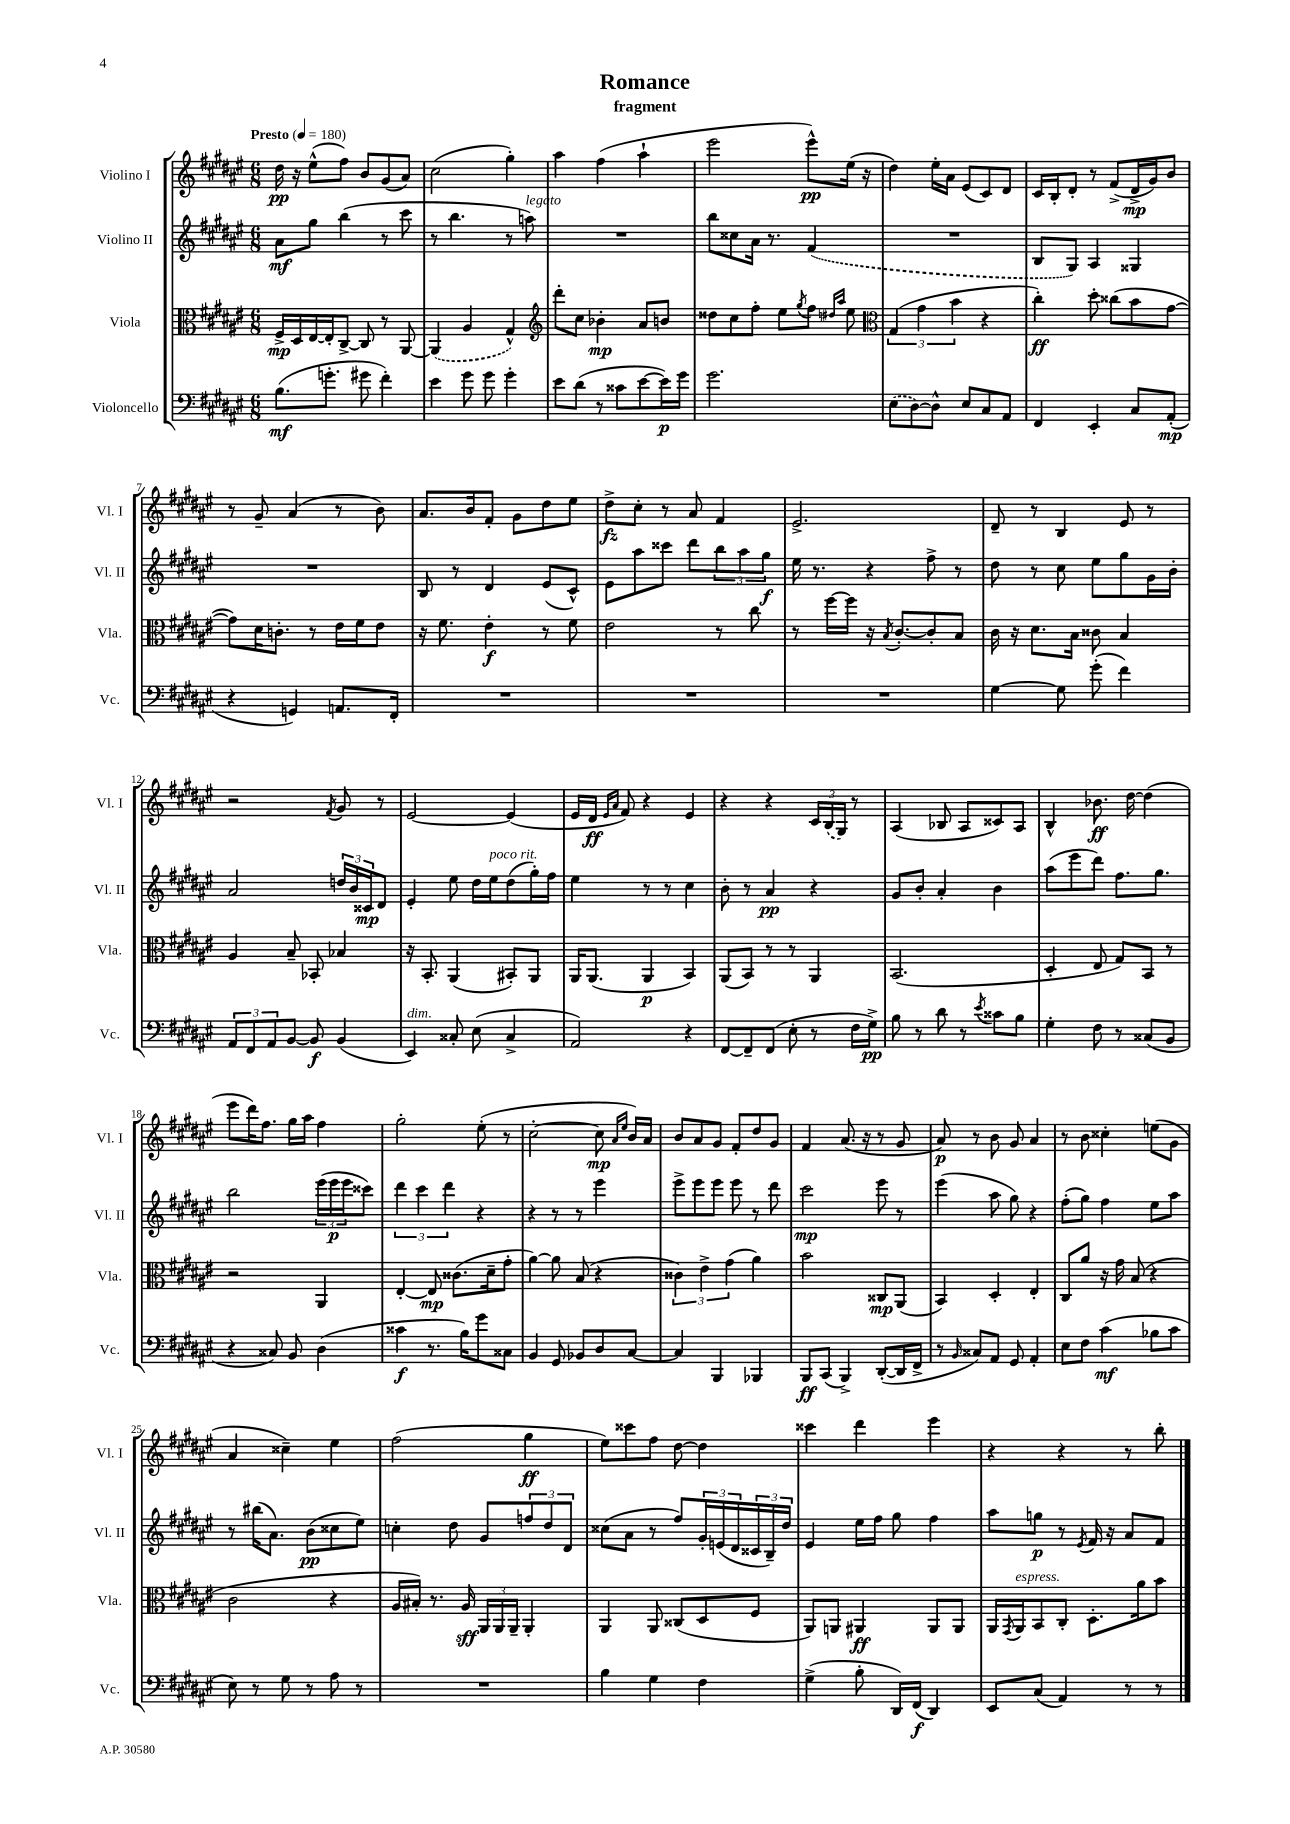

**kern	**dynam	**kern	**dynam	**kern	**dynam	**kern	**dynam
*part4	*part4	*part3	*part3	*part2	*part2	*part1	*part1
*staff4	*staff4	*staff3	*staff3	*staff2	*staff2	*staff1	*staff1
*I"Violoncello	*	*I"Viola	*	*I"Violino II	*	*I"Violino I	*
*I'Vc.	*	*I'Vla.	*	*I'Vl. II	*	*I'Vl. I	*
*clefF4	*	*clefC3	*	*clefG2	*	*clefG2	*
*k[f#c#g#d#a#e#]	*	*k[f#c#g#d#a#e#]	*	*k[f#c#g#d#a#e#]	*	*k[f#c#g#d#a#e#]	*
*M6/8	*	*M6/8	*	*M6/8	*	*M6/8	*
*MM180	*	*MM180	*	*MM180	*	*MM180	*
=1	=1	=1	=1	=1	=1	=1	=1
!	!	!	!	!	!	!LO:TX:a:B:t=Presto	!
(8.B\L	mf	16F#^/LL	mp	8a#\L	mf	16dd#\	pp
.	.	16D#/	.	.	.	16r	.
.	.	[16E#/	.	8gg#\J	.	(8ee#^^\L	.
8.gn'\J	.	16E#'/J]	.	.	.	.	.
.	.	[8C#^/J	.	(4bb\	.	8ff#\J)	.
8g#X\	.	8C#/]	.	.	.	8b/L	.
4f#'\)	.	8r	.	8r	.	(8g#/	.
.	.	[8AA#/	.	8ccc#\	.	8a#/J)	.
=2	=2	=2	=2	=2	=2	=2	=2
4e#\	.	(4AA#/]	.	8r	.	(2cc#\	.
.	.	.	.	4.bb\	.	.	.
8g#\	.	4A#/	.	.	.	.	.
8g#\	.	.	.	.	.	.	.
4g#'\	.	4G#^^/)	.	8r	.	4gg#'\)	.
!	!	!	!	!LO:TX:a:i:t=legato	!	!	!
.	.	.	.	8aan\)	.	.	.
=3	=3	=3	=3	=3	=3	=3	=3
*	*	*clefG2	*	*	*	*	*
8e#\L	.	8ddd#'\L	.	2.r	.	4aa#\	.
(8d#\J	.	8cc#\J	.	.	.	.	.
8r	.	4b-X'\	mp	.	.	(4ff#\	.
8c##X\L	.	.	.	.	.	.	.
[8e#\	.	8a#/L	.	.	.	4aa#`\	.
16e#\L])	p	8bn/J	.	.	.	.	.
16g#\JJ	.	.	.	.	.	.	.
=4	=4	=4	=4	=4	=4	=4	=4
2.g#\	.	8dd##X\L	.	8bb\L	.	2eee#\	.
.	.	8cc#\	.	8cc##X\	.	.	.
.	.	8ff#'\J	.	16a#\Jk	.	.	.
.	.	.	.	8.r	.	.	.
.	.	8ee#\L	.	.	.	.	.
.	.	8qgg#/	.	.	.	.	.
.	.	8ff#\J	.	(4f#/	.	8eee#^^\L)	pp
.	.	16qqdd#X/LL	.	.	.	.	.
.	.	16qqaa#/JJ	.	.	.	.	.
.	.	8ee#\	.	.	.	(16ee#\Jk	.
.	.	.	.	.	.	16r	.
=5	=5	=5	=5	=5	=5	=5	=5
*	*	*clefC3	*	*	*	*	*
(8E#\L	.	(6G#/	.	2.r	.	4dd#\)	.
[8D#\)	.	.	.	.	.	.	.
.	.	6g#\	.	.	.	.	.
8D#^^\J]	.	.	.	.	.	16ee#'\LL	.
.	.	.	.	.	.	16a#\JJ	.
.	.	6b\	.	.	.	.	.
8E#/L	.	.	.	.	.	(8e#/L	.
8C#/	.	4r	.	.	.	8c#/)	.
8AA#/J	.	.	.	.	.	8d#/J	.
=6	=6	=6	=6	=6	=6	=6	=6
4FF#/	.	4cc#'\)	ff	8B/L	.	16c#/LL	.
.	.	.	.	.	.	16B'/J	.
.	.	.	.	8G#/J)	.	8d#'/J	.
4EE#'/	.	8dd#'\	.	4A#/	.	8r	.
.	.	(8cc##X\L	.	.	.	(8f#^/L	.
8C#/L	.	8b\	.	4G##X/	.	16d#^/L	mp
.	.	.	.	.	.	16g#/J)	.
(8AA#'/J	mp	[8g#\J	.	.	.	8b/J	.
!!LO:LB:g=z
=7	=7	=7	=7	=7	=7	=7	=7
4r	.	8g#\L])	.	2.r	.	8r	.
.	.	16d#\K	.	.	.	8g#~/	.
.	.	8.cn'\J	.	.	.	.	.
4GGn/)	.	.	.	.	.	(4a#/	.
.	.	8r	.	.	.	.	.
8.AAn/L	.	16e#\LL	.	.	.	8r	.
.	.	16f#\J	.	.	.	.	.
.	.	8e#\J	.	.	.	8b\)	.
16FF#'/Jk	.	.	.	.	.	.	.
=8	=8	=8	=8	=8	=8	=8	=8
2.r	.	16r	.	8B/	.	8.a#/L	.
.	.	8.f#\	.	.	.	.	.
.	.	.	.	8r	.	.	.
.	.	.	.	.	.	16b/k	.
.	.	4e#'\	f	4d#/	.	8f#'/J	.
.	.	.	.	.	.	8g#\L	.
.	.	8r	.	(8e#/L	.	8dd#\	.
.	.	8f#\	.	8c#^^/J)	.	8ee#\J	.
=9	=9	=9	=9	=9	=9	=9	=9
2.r	.	2e#\	.	8e#\L	.	8dd#^\L	fz
.	.	.	.	8aa#\	.	8cc#'\J	.
.	.	.	.	8ccc##X\J	.	8r	.
.	.	.	.	8ddd#\L	.	8a#/	.
.	.	8r	.	12bb\	.	4f#/	.
.	.	.	.	12aa#\	.	.	.
.	.	8cc#\	.	.	.	.	.
.	.	.	.	12gg#\J	f	.	.
=10	=10	=10	=10	=10	=10	=10	=10
2.r	.	8r	.	16ee#\	.	2.e#^/	.
.	.	.	.	8.r	.	.	.
.	.	[16ff#\LL	.	.	.	.	.
.	.	16ff#\JJ]	.	.	.	.	.
.	.	16r	.	4r	.	.	.
.	.	8qB/	.	.	.	.	.
.	.	[8.c#'/L	.	.	.	.	.
.	.	8c#'/]	.	8ff#^\	.	.	.
.	.	8B/J	.	8r	.	.	.
=11	=11	=11	=11	=11	=11	=11	=11
[4G#\	.	16c#\	.	8dd#\	.	8d#~/	.
.	.	16r	.	.	.	.	.
.	.	8.d#\L	.	8r	.	8r	.
8G#\]	.	.	.	8cc#\	.	4B/	.
.	.	16B\Jk	.	.	.	.	.
(8g#'\	.	8c##X\	.	8ee#\L	.	.	.
4f#\)	.	4B/	.	8gg#\	.	8e#/	.
.	.	.	.	16g#\L	.	8r	.
.	.	.	.	16b'\JJ	.	.	.
!!LO:LB:g=z
=12	=12	=12	=12	=12	=12	=12	=12
12AA#/L	.	4A#/	.	2a#/	.	2r	.
12FF#/	.	.	.	.	.	.	.
12AA#/	.	.	.	.	.	.	.
[8BB/J	.	8B~/	.	.	.	.	.
8BB/]	f	8BB-X'/	.	.	.	.	.
.	.	.	.	.	.	8qf#/	.
(4BB/	.	4B-X/	.	24ddn/LL	.	8g#/	.
.	.	.	.	24b/	.	.	.
.	.	.	.	24c##X/J	mp	.	.
.	.	.	.	8d#/J	.	8r	.
=13	=13	=13	=13	=13	=13	=13	=13
!LO:TX:a:i:t=dim.	!	!	!	!	!	!	!
4EE#/)	.	16r	.	4e#'/	.	[2e#/	.
.	.	8.BB'/	.	.	.	.	.
8C##X'/	.	(4AA#/	.	8ee#\	.	.	.
(8E#\	.	.	.	16dd#\LL	.	.	.
!	!	!	!	!LO:TX:a:i:t=poco rit.	!	!	!
.	.	.	.	16ee#\J	.	.	.
4C##^/	.	8BB#X'/L)	.	(8dd#\	.	(4e#/]	.
.	.	8AA#/J	.	16gg#'\L)	.	.	.
.	.	.	.	16ff#\JJ	.	.	.
=14	=14	=14	=14	=14	=14	=14	=14
2AA#/)	.	16AA#/KL	.	4ee#\	.	16e#/LL	.
.	.	(8.AA#/J	.	.	.	16d#/JJ	ff
.	.	.	.	.	.	16qqe#/LL	.
.	.	.	.	.	.	16qqa#/JJ	.
.	.	.	.	.	.	8f#/)	.
.	.	4AA#/	p	8r	.	4r	.
.	.	.	.	8r	.	.	.
4r	.	4BB/)	.	4cc#\	.	4e#/	.
=15	=15	=15	=15	=15	=15	=15	=15
[8FF#/L	.	(8AA#/L	.	8b'\	.	4r	.
8FF#~/]	.	8BB/J)	.	8r	.	.	.
(8FF#/J	.	8r	.	4a#/	pp	4r	.
8E#'\	.	8r	.	.	.	.	.
8r	.	4AA#/	.	4r	.	24c#/LL	.
.	.	.	.	.	.	(24B/	.
.	.	.	.	.	.	24G#/JJ)	.
16F#\LL	.	.	.	.	.	8r	.
16G#^\JJ)	pp	.	.	.	.	.	.
=16	=16	=16	=16	=16	=16	=16	=16
8B\	.	(2.BB/	.	8g#/L	.	(4A#/	.
8r	.	.	.	8b'/J	.	.	.
8d#\	.	.	.	4a#'/	.	8B-X/	.
8r	.	.	.	.	.	8A#/L	.
8qe#/	.	.	.	.	.	.	.
8c##X\L	.	.	.	4b\	.	8c##X/)	.
8B\J	.	.	.	.	.	8A#/J	.
=17	=17	=17	=17	=17	=17	=17	=17
4G#'\	.	4D#'/	.	(8aa#\L	.	4B^^/	.
.	.	.	.	8eee#\	.	.	.
8F#\	.	8E#/	.	8ddd#\J)	.	8.b-X\	ff
8r	.	8G#/L)	.	8.ff#\L	.	.	.
.	.	.	.	.	.	[16dd#\	.
(8C##X/L	.	8BB/J	.	.	.	(4dd#\]	.
.	.	.	.	8.gg#\J	.	.	.
8BB/J	.	8r	.	.	.	.	.
!!LO:LB:g=z
=18	=18	=18	=18	=18	=18	=18	=18
4r	.	2r	.	2bb\	.	8eee#\L	.
.	.	.	.	.	.	16ddd#\K)	.
.	.	.	.	.	.	8.ff#\J	.
8C##X/)	.	.	.	.	.	.	.
8BB/	.	.	.	.	.	16gg#\LL	.
.	.	.	.	.	.	16aa#\JJ	.
(4D#\	.	4AA#/	.	(24eee#\LL	.	4ff#\	.
.	.	.	.	24eee#\	p	.	.
.	.	.	.	24eee#\J	.	.	.
.	.	.	.	8ccc##X\J)	.	.	.
=19	=19	=19	=19	=19	=19	=19	=19
4c##X\	f	[4E#'/	.	6ddd#\	.	2gg#'\	.
.	.	.	.	6ccc#\	.	.	.
8.r	.	8E#/]	mp	.	.	.	.
.	.	.	.	6ddd#\	.	.	.
.	.	(8.c##X\L	.	.	.	.	.
16B\KL)	.	.	.	.	.	.	.
8g#\	.	.	.	4r	.	(8ee#'\	.
.	.	16d#~\k	.	.	.	.	.
8C##X\J	.	8g#'\J	.	.	.	8r	.
=20	=20	=20	=20	=20	=20	=20	=20
4BB/	.	[4a#\)	.	4r	.	[2cc#'\	.
8GG#/	.	8a#\]	.	8r	.	.	.
8BB-X/L	.	(8B/	.	8r	.	.	.
8D#/	.	4r	.	4eee#\	.	8cc#\]	mp
.	.	.	.	.	.	16qqa#/LL	.
.	.	.	.	.	.	16qqee#/JJ	.
[8C#/J	.	.	.	.	.	16b/LL)	.
.	.	.	.	.	.	16a#/JJ	.
=21	=21	=21	=21	=21	=21	=21	=21
4C#/]	.	6c##X\)	.	8eee#^\L	.	8b/L	.
.	.	.	.	8eee#\	.	8a#/	.
.	.	6e#^\	.	.	.	.	.
4BBB/	.	.	.	8eee#\J	.	8g#/J	.
.	.	(6g#\	.	.	.	.	.
.	.	.	.	8eee#\	.	8f#'/L	.
4BBB-X/	.	4a#\)	.	8r	.	8dd#/	.
.	.	.	.	8ddd#\	.	8g#/J	.
=22	=22	=22	=22	=22	=22	=22	=22
8BBB/L	ff	2b\	.	2ccc#\	mp	4f#/	.
(8CC#/J	.	.	.	.	.	.	.
4BBB^/)	.	.	.	.	.	(8.a#/	.
.	.	.	.	.	.	16r	.
([8DD#'/L	.	8C##X/L	mp	8eee#\	.	8r	.
16DD#/L]	.	(8AA#/J	.	8r	.	8g#/	.
16FF#^/JJ	.	.	.	.	.	.	.
=23	=23	=23	=23	=23	=23	=23	=23
8r	.	4BB/)	.	(4eee#\	.	8a#/)	p
16qqBB/	.	.	.	.	.	.	.
8C##X/L)	.	.	.	.	.	8r	.
8AA#/J	.	4D#'/	.	8aa#\	.	8b\	.
8GG#/	.	.	.	8gg#\)	.	8g#/	.
4AA#'/	.	4E#'/	.	4r	.	4a#/	.
=24	=24	=24	=24	=24	=24	=24	=24
8E#\L	.	8C#/L	.	(8ff#'\L	.	8r	.
8F#\J	.	8a#/J	.	8gg#\J)	.	8b\	.
(4c#\	mf	16r	.	4ff#\	.	4cc##X'\	.
.	.	16g#\	.	.	.	.	.
.	.	(8B/	.	.	.	.	.
8B-X\L	.	4r	.	8ee#\L	.	(8een\L	.
8c#\J	.	.	.	8aa#\J	.	8g#\J	.
!!LO:LB:g=z
=25	=25	=25	=25	=25	=25	=25	=25
8E#\)	.	2c#\	.	8r	.	4a#/	.
8r	.	.	.	(16bb#X\KL	.	.	.
.	.	.	.	8.a#\J)	.	.	.
8G#\	.	.	.	.	.	4cc##X~\)	.
8r	.	.	.	(8b\L	pp	.	.
8A#\	.	4r	.	8cc##X\	.	4ee#\	.
8r	.	.	.	8ee#\J)	.	.	.
=26	=26	=26	=26	=26	=26	=26	=26
2.r	.	16A#/LL	.	4ccn'\	.	(2ff#\	.
.	.	16B#X'/JJ)	.	.	.	.	.
.	.	8.r	.	.	.	.	.
.	.	.	.	8dd#\	.	.	.
.	.	16A#/	sff	.	.	.	.
.	.	24AA#/LL	.	8g#/L	.	.	.
.	.	24AA#/	.	.	.	.	.
.	.	24AA#~/JJ	.	.	.	.	.
.	.	4AA#'/	.	12ffn/	.	4gg#\	ff
.	.	.	.	12dd#/	.	.	.
.	.	.	.	12d#/J	.	.	.
=27	=27	=27	=27	=27	=27	=27	=27
4B\	.	4AA#/	.	(8cc##X\L	.	8ee#\L)	.
.	.	.	.	8a#\J	.	8ccc##X\	.
4G#\	.	8AA#/	.	8r	.	8ff#\J	.
.	.	(8C##X/L	.	8ff#/L)	.	[8dd#\	.
4F#\	.	8D#/	.	24g#'/L	.	4dd#\]	.
.	.	.	.	(24en/	.	.	.
.	.	.	.	24d#/	.	.	.
.	.	8F#/J	.	24c##X/	.	.	.
.	.	.	.	24B~/)	.	.	.
.	.	.	.	24dd#/JJ	.	.	.
=28	=28	=28	=28	=28	=28	=28	=28
(4G#^\	.	8AA#/L)	.	4e#/	.	4ccc##X\	.
.	.	8AAn/J	.	.	.	.	.
8B'\	.	4AA#X/	ff	16ee#\LL	.	4ddd#\	.
.	.	.	.	16ff#\JJ	.	.	.
16DD#/LL)	.	.	.	8gg#\	.	.	.
(16FF#/JJ	f	.	.	.	.	.	.
4DD#/)	.	8AA#/L	.	4ff#\	.	4eee#\	.
.	.	8AA#/J	.	.	.	.	.
=29	=29	=29	=29	=29	=29	=29	=29
8EE#/L	.	16AA#/LL	.	8aa#\L	.	4r	.
.	.	8qGG#/	.	.	.	.	.
!	!	!LO:TX:a:i:t=espress.	!	!	!	!	!
.	.	16AA#/J	.	.	.	.	.
(8C#/J	.	8BB/	.	8ggn\J	p	.	.
4AA#/)	.	8C#'/J	.	8r	.	4r	.
.	.	.	.	8qe#/	.	.	.
.	.	8.D#'\L	.	16f#/	.	.	.
.	.	.	.	16r	.	.	.
8r	.	.	.	8a#/L	.	8r	.
.	.	16a#\k	.	.	.	.	.
8r	.	8b\J	.	8f#/J	.	8bb'\	.
==	==	==	==	==	==	==	==
*-	*-	*-	*-	*-	*-	*-	*-
